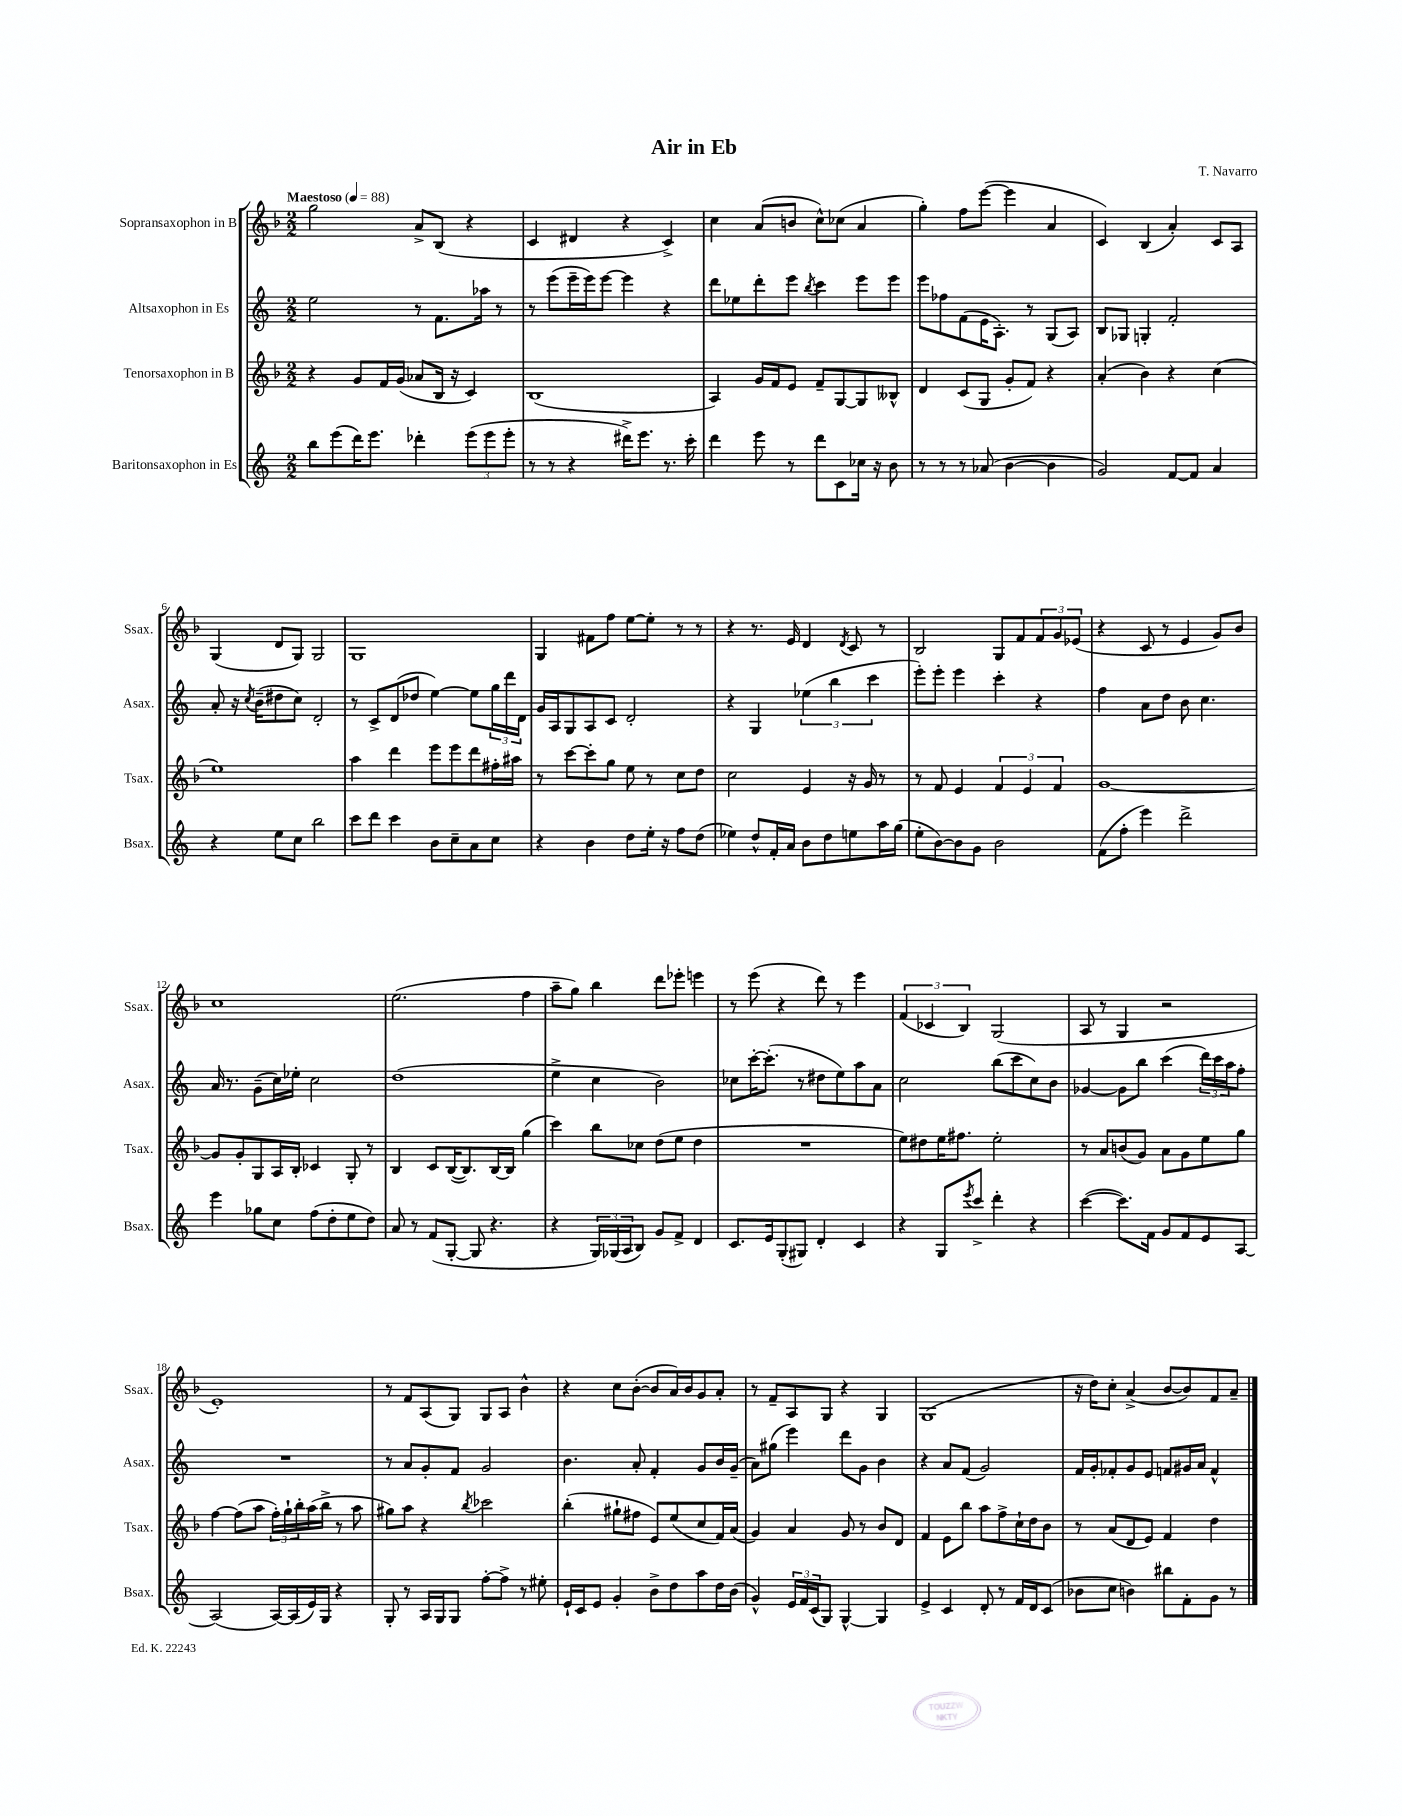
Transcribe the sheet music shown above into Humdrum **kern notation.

**kern	**kern	**kern	**kern
*part4	*part3	*part2	*part1
*staff4	*staff3	*staff2	*staff1
*I"Baritonsaxophon in Es	*I"Tenorsaxophon in B	*I"Altsaxophon in Es	*I"Sopransaxophon in B
*I'Bsax.	*I'Tsax.	*I'Asax.	*I'Ssax.
*clefG2	*clefG2	*clefG2	*clefG2
*k[]	*k[b-]	*k[]	*k[b-]
*M2/2	*M2/2	*M2/2	*M2/2
*MM88	*MM88	*MM88	*MM88
=1	=1	=1	=1
!	!	!	!LO:TX:a:B:t=Maestoso
8bb\L	4r	2ee\	2gg\
(8eee\	.	.	.
16ddd\K)	8g/L	.	.
8.eee\J	.	.	.
.	16f/L	.	.
.	(16g/JJ	.	.
4ddd-X'\	8a-X/L	8r	8a^/L
.	16B-/Jk	8.f\L	(8B-/J
.	16r	.	.
(12eee\L	4c/)	.	4r
.	.	16aa-X\Jk	.
12eee\	.	.	.
.	.	8r	.
12eee'\J	.	.	.
=2	=2	=2	=2
8r	(1B-	8r	4c/
8r	.	(8eee\L	.
4r	.	16eee~\L	4d#X/
.	.	16eee\J)	.
.	.	[8eee\J	.
16ddd#X^\KL)	.	4eee\]	4r
8.eee\J	.	.	.
8.r	.	4r	4c^/)
16ccc'\	.	.	.
=3	=3	=3	=3
4ddd\	4A/)	8ddd\L	4cc\
.	.	8ee-X\	.
8eee\	16g/LL	8ddd'\	(8a/L
.	16f/J	.	.
8r	8e/J	8eee\J	8bn/J
.	.	8qbb/	.
8ddd\L	8f~/L	4ccc\	8cc^^\L)
8c\	[8G/	.	(8cc-X\J
16cc-X\Jk	8G/]	8eee\L	4a/
16r	.	.	.
8b\	8B--X^^/J	8eee\J	.
=4	=4	=4	=4
8r	4d/	8eee\L	4gg'\)
8r	.	8ff-X\	.
8r	(8c/L	(8f\	8ff\L
(8a-X/	8G/J	16e\K	([8eee\J
.	.	8.A'\J)	.
[4b\	8g'/L	.	4eee\]
.	8f/J)	8r	.
4b\]	4r	(8G/L	4a/
.	.	8A/J)	.
=5	=5	=5	=5
2g/)	(4a'/	8B/L	4c/)
.	.	8G-X/J	.
.	4b-\)	4Gn'/	(4B-/
[8f/L	4r	2f'/	4a'/)
8f/J]	.	.	.
4a/	(4cc\	.	8c/L
.	.	.	8A/J
!!LO:LB:g=z
=6	=6	=6	=6
4r	1ee)	8a'/	(4G/
.	.	16r	.
.	.	8qcc/	.
.	.	(16b~\KL	.
8ee\L	.	8dd#X\	8d/L
8cc\J	.	8cc\J)	8G/J)
2bb\	.	2d'/	2G/
=7	=7	=7	=7
8ccc\L	4aa\	8r	1G
8ddd\J	.	8c^/L	.
4ccc\	4ddd\	(8d/	.
.	.	8dd-X/J	.
8b\L	8eee\L	[4ee\)	.
8cc~\	8eee\	.	.
8a\	8ddd\	8ee\L]	.
8cc\J	16ff#X'\L	24gg\L	.
.	.	24ddd\	.
.	16aa#X\JJ	.	.
.	.	24d\JJ	.
=8	=8	=8	=8
4r	8r	16g/LL	4G/
.	.	16A/J	.
.	[8ccc\L	8G/	.
4b\	8ccc'\]	8A/	8f#X\L
.	8gg\J	8c/J	8ff\J
8dd\L	8ee\	2d'/	[8ee\L
16ee'\Jk	8r	.	8ee'\J]
16r	.	.	.
8ff\L	8cc\L	.	8r
(8dd\J	8dd\J	.	8r
=9	=9	=9	=9
4ee-X\)	2cc\	4r	4r
8dd^^/L	.	4G/	8.r
16f'/L	.	.	.
16a/JJ	.	.	16e/
8b\L	4e/	(6ee-X\	4d/
8dd\	.	.	.
.	.	6bb\	.
.	.	.	8qd/
8een\	16r	.	8c/
.	16g/	.	.
.	.	6ccc\	.
16aa\L	8r	.	8r
(16gg\JJ	.	.	.
=10	=10	=10	=10
8ee'\L	8r	8eee'\L)	2B-/
[8b\)	8f/	8eee'\J	.
8b\]	4e/	4eee\	.
8g\J	.	.	.
2b\	6f/	4ccc'\	8G/L
.	.	.	8f/
.	6e/	.	.
.	.	4r	12f/
.	6f/	.	12g/
.	.	.	(12e-X/J
=11	=11	=11	=11
(8f\L	[1g	4ff\	4r
8ff'\J	.	.	.
4eee\)	.	8a\L	8c/
.	.	8dd\J	8r
2ddd^\	.	8b\	4e/
.	.	4.cc\	.
.	.	.	8g/L)
.	.	.	8b-/J
!!LO:LB:g=z
=12	=12	=12	=12
4eee\	8g/L]	16a/	1cc
.	.	8.r	.
.	8g'/	.	.
8gg-X\L	8G/	(8g~\L	.
8cc\J	16A/L	16cc\L)	.
.	16B-'/JJ	16ee-X'\JJ	.
(8ff\L	4c-X/	2cc\	.
8dd'\	.	.	.
8ee\	8G'/	.	.
8dd\J)	8r	.	.
=13	=13	=13	=13
8a/	4B-/	(1dd	(2.ee\
8r	.	.	.
(8f/L	8c/L	.	.
[8G'/J	([16B-/K	.	.
.	8.B-/])	.	.
8G/]	.	.	.
4.r	[16B-/L	.	.
.	16B-/JJ]	.	.
.	(4gg\	.	4ff\
=14	=14	=14	=14
4r	4ccc\)	4ee^\	8aa~\L
.	.	.	8gg\J)
24G/LL)	8bb-\L	4cc\	4bb-\
(24G-X/	.	.	.
24A/J	.	.	.
8B/J)	8cc-X\J	.	.
8g/L	(8dd\L	2b\)	8ddd\L
8f^/J	8ee\J	.	8eee-X'\J
4d/	4dd\	.	4eeen\
=15	=15	=15	=15
8.c/L	1r	8cc-X\L	8r
.	.	[16ccc'\K	(8eee\
16e/k	.	(8.ccc'\J]	.
(8G'/	.	.	4r
8G#X/J)	.	8r	.
4d'/	.	8dd#X\L	8ddd\)
.	.	8ee\)	8r
4c/	.	8aa\	4eee\
.	.	8a\J	.
=16	=16	=16	=16
4r	8ee\L)	2cc\	(6f/
.	8dd#X\	.	.
.	.	.	6c-X/
8G/L	16ee\K	.	.
.	8.ff#X\J	.	.
.	.	.	6B-/)
8qeee/	.	.	.
8ccc^/J	.	.	.
4ddd'\	2ee'\	(8bb\L	(2G/
.	.	8ccc\	.
4r	.	8cc\)	.
.	.	8b\J	.
=17	=17	=17	=17
([4ccc\	8r	[4g-X/	8A/
.	8a/L	.	8r
8.ccc\L])	(8bn/	8g-\L]	4G/
.	8g/J)	8bb\J	.
16f\Jk	.	.	.
8g/L	8a\L	(4ccc\	2r
8f/	8g\	.	.
8e/	8ee\	24ddd\LL)	.
.	.	24ccc\	.
.	.	24aa\J	.
[8A/J	8gg\J	8ff'\J	.
!!LO:LB:g=z
=18	=18	=18	=18
(2A/]	[4ff\	1r	1e')
.	(8ff\L]	.	.
.	8aa\J	.	.
[16A/LL)	24ff'\LL)	.	.
.	24gg`\	.	.
(16A/]	.	.	.
.	24bb-'\	.	.
16e/)	(16aa\	.	.
16G/JJ	16bb-^\JJ	.	.
4r	8r	.	.
.	8aa\	.	.
=19	=19	=19	=19
8G'/	8gg#X\L)	8r	8r
8r	8aa\J	8a/L	8f/L
16A/LL	4r	8g'/	(8A/
16G/J	.	.	.
8G/J	.	8f/J	8G/J)
.	8qbb-/	.	.
[8ff'\L	2ccc-X\	2g/	8G/L
8ff^\J]	.	.	8A/J
8r	.	.	4b-^^\
8ee#X'\	.	.	.
=20	=20	=20	=20
16e`/LL	(4bb-'\	4.b\	4r
16c/J	.	.	.
8e/J	.	.	.
4g'/	8gg#X`\L	.	8cc\L
.	8ff#X\J	8a'/	([8b-'\J
8b^\L	8e/L)	4f'/	8b-/L]
8dd\	(8ee/	.	16a/L)
.	.	.	16b-/J
8aa\	8cc/	8g/L	8g/
16dd\L	16f/L)	16b/L	8a'/J
(16b\JJ	(16a/JJ	(16g~/JJ	.
=21	=21	=21	=21
4g^^/)	4g/)	8a\L)	8r
.	.	(8gg#X\J	8f~/L
24e/LL	4a/	4eee\)	8A/
24f/	.	.	.
(24c/J	.	.	.
8G/J)	.	.	8G/J
[4G^^/	8g/	8ddd\L	4r
.	8r	8g\J	.
4G/]	8b-/L	4b\	4G/
.	8d/J	.	.
=22	=22	=22	=22
4e^/	4f/	4r	(1G
4c/	8e\L	8a/L	.
.	8bb-\J	(8f/J	.
8d'/	8aa\L	2g/)	.
8r	8ff^\	.	.
16f/LL	16cc`\L	.	.
16d/J	16dd\J	.	.
(8c/J	8b-\J	.	.
=23	=23	=23	=23
8b-X\L	8r	16f/LL	16r
.	.	16g'/J	16dd\KL)
8cc\J	(8a/L	8f-X'/	8cc'\J
4bn\)	8d/	8g/	(4a^/
.	8e/J)	8e/J	.
8bb#X\L	4f/	8fn/L	[8b-/L
8f'\	.	16g#X/L	8b-/])
.	.	16a/JJ	.
8g\J	4dd\	4f^^/	8f/
8r	.	.	8a~/J
==	==	==	==
*-	*-	*-	*-
